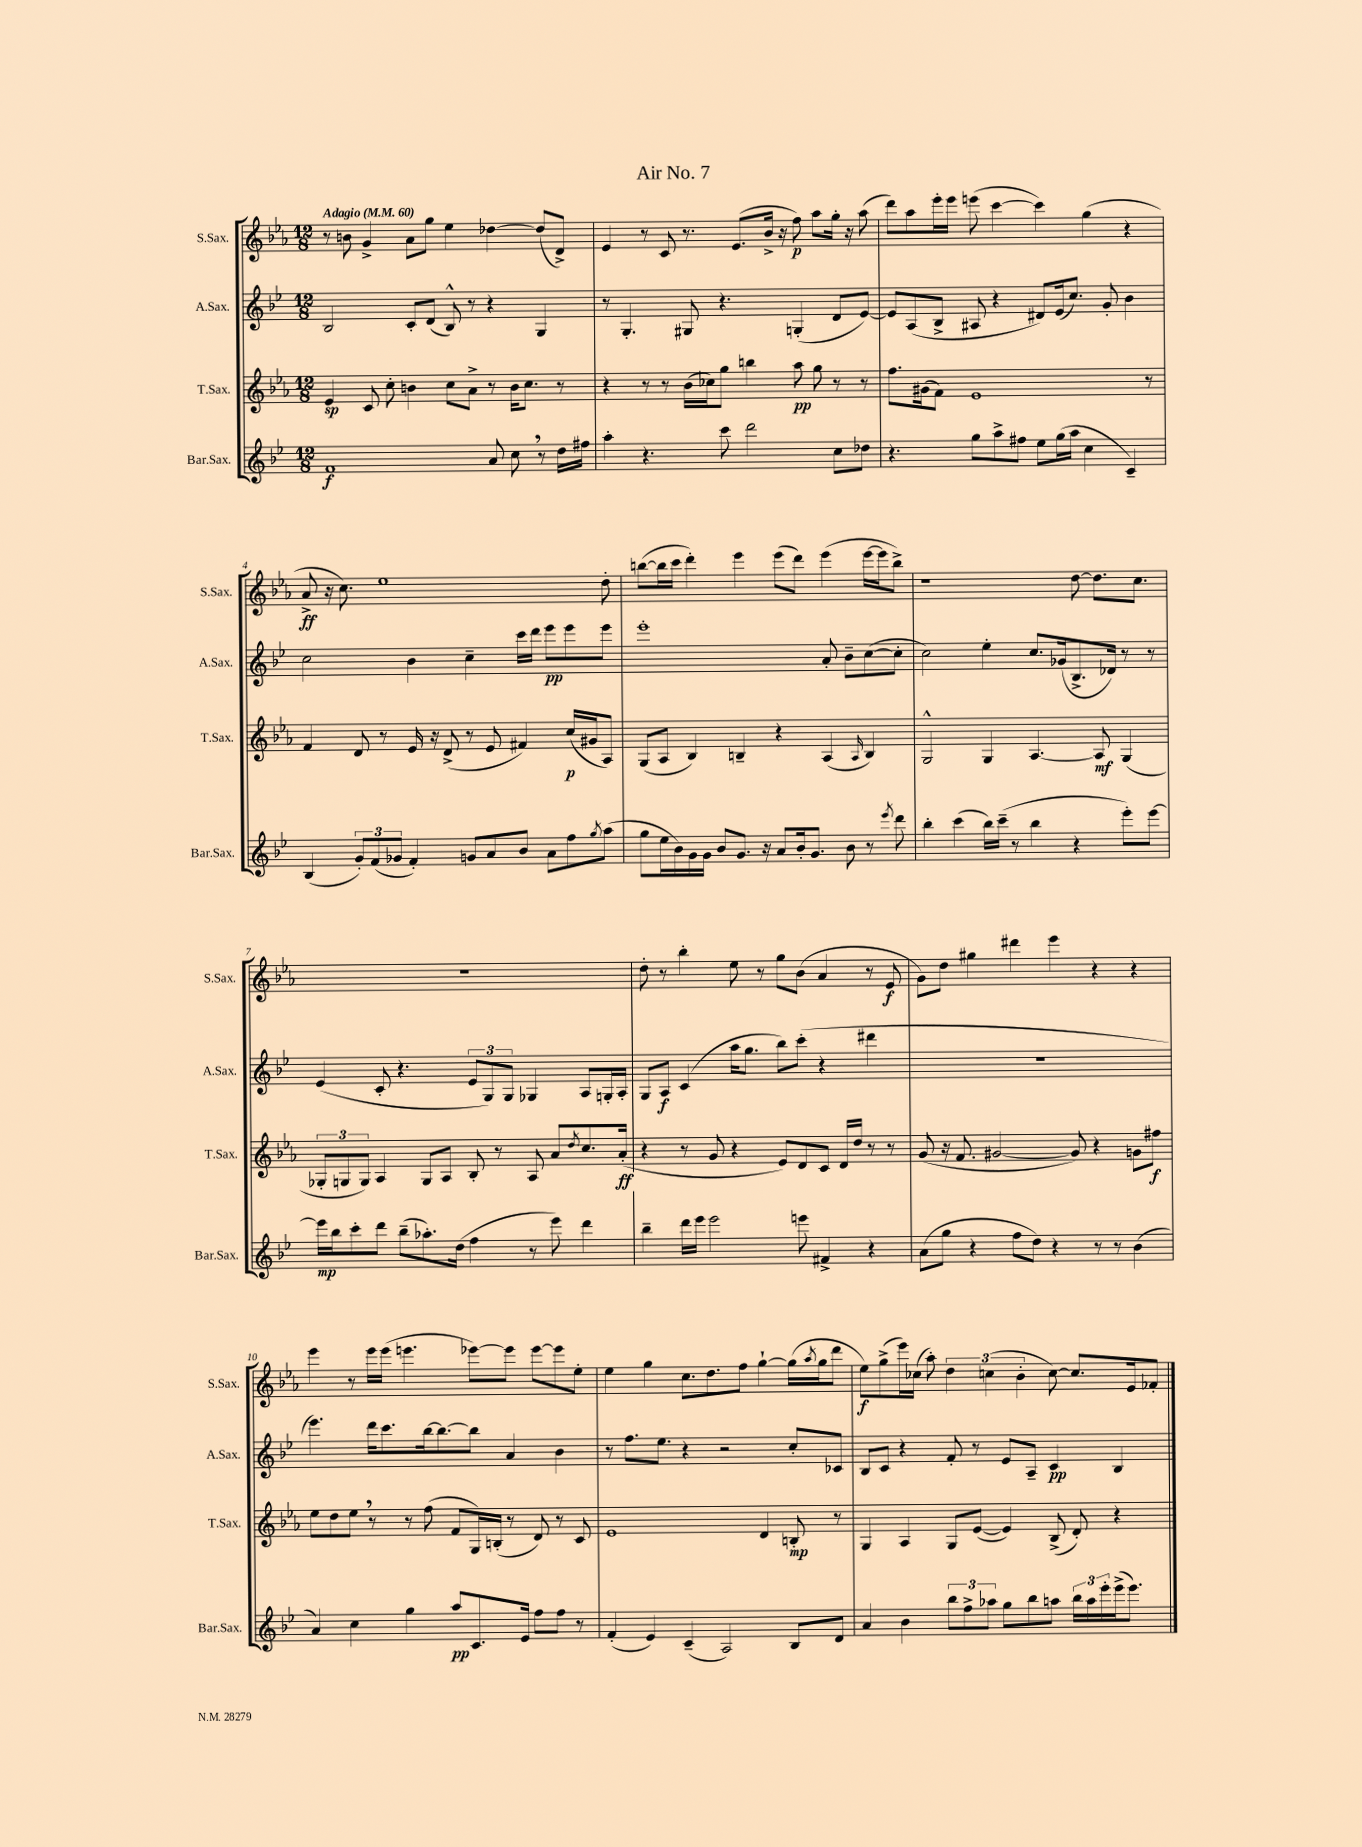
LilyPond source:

\header { title = "Air No. 7" }
<<
\new StaffGroup <<
\new Staff = "s0" \with { instrumentName = "S.Sax." shortInstrumentName = "S.Sax." } {
    \clef treble \key ees \major \numericTimeSignature \time 12/8 \tempo "Adagio" 4 = 60
    r8 b'8 g'4-> aes'8 g''8 ees''4 des''4~ des''8( d'8->) |
    ees'4 r8 c'8 r8. ees'8.( bes'16-> r16 f''8\p) aes''8 g''16-. r16 aes''8( |
    d'''8) aes''8 ees'''16-. ees'''16 e'''8( c'''4~ c'''4) g''4( r4 |
    aes'8->\ff r16 c''8.) ees''1 d''8-. |
    b''8~( b''16 c'''16 d'''4-.) ees'''4 ees'''8( d'''8) ees'''4( ees'''16~ ees'''16 b''8->) |
    r1 d''8~ d''8. c''8. |
    R1. |
    d''8-. r8 bes''4-. ees''8 r8 g''8 bes'8( aes'4 r8 ees'8\f |
    g'8) d''8 gis''4 dis'''4 ees'''4 r4 r4 |
    ees'''4 r8 ees'''16 ees'''16( e'''4. ees'''8~) ees'''8 ees'''8~ ees'''8 ees''8-. |
    ees''4 g''4 c''8. d''8. f''8 g''4~-! g''16( \acciaccatura { aes''8 } g''16 d'''8 |
    ees''8\f) g''8->( ees'''16) ces''16( aes''8-.) \tuplet 3/2 { d''4 c''4( bes'4-. } c''8~) c''8. ees'16 fes'8-. \bar "|." |
}
\new Staff = "s1" \with { instrumentName = "A.Sax." shortInstrumentName = "A.Sax." } {
    \clef treble \key bes \major \numericTimeSignature \time 12/8
    bes2 c'8-. d'8( bes8-^) r8 r4 g4 |
    r8 g4.-. gis8 r4. g4-.( d'8 ees'8~) |
    ees'8 a8( bes8-> ais8 r4 dis'8) ees'16( c''8.) g'8-. bes'4 |
    c''2 bes'4 c''4-- c'''16 d'''16 ees'''8\pp ees'''8 ees'''8 |
    ees'''1-. a'8-. bes'8-- c''8~( c''8-. |
    c''2) ees''4-. c''8. ges'16( bes8.-> des'16) r8 r8 |
    ees'4( c'8-. r4. \tuplet 3/2 { ees'8 g8) g8 } ges4 a8 g16-. a16-. |
    g8 a8\f c'4( a''16 g''8. bes''8) c'''8-.( r4 dis'''4 |
    R1. |
    ees'''4.) d'''16 c'''8. bes''16~ bes''8.~ bes''8 a'4 bes'4 |
    r8 f''8. ees''8. r4 r2 c''8-. ces'8 |
    bes8 c'8 r4 f'8-. r8 ees'8 a8-- c'4\pp bes4 \bar "|." |
}
\new Staff = "s2" \with { instrumentName = "T.Sax." shortInstrumentName = "T.Sax." } {
    \clef treble \key ees \major \numericTimeSignature \time 12/8
    ees'4\sp c'8 c''8-. b'4 c''8 aes'8-> r8 b'16 c''8. r8 |
    r4 r8 r8 bes'16( ces''16) g''8 b''4 aes''8\pp g''8 r8 r8 |
    f''8. gis'16( f'8) ees'1 r8 |
    f'4 d'8 r8 ees'16 r16 d'8->( r8 ees'8 fis'4) c''16\p( gis'16 aes8) |
    g8( aes8 bes4) b4-- r4 aes4( \grace { aes16 } b4) |
    g2-^ g4 aes4.~ aes8\mf g4( |
    \tuplet 3/2 { ges8-. g8 g8) } aes4 g8 aes8 bes8-. r8 aes8 aes'8 \acciaccatura { d''8 } c''8. aes'16-.\ff( |
    r4 r8 g'8 r4 ees'8) d'8 c'8 d'16 d''16 r8 r8 |
    g'8( r16 f'8. gis'2~ gis'8) r4 g'8 fis''8\f |
    ees''8 d''8 ees''8 \breathe r8 r8 f''8( f'8 g16) b16-.( r8 d'8) r8 c'8 |
    ees'1 d'4 b8-.\mp r8 |
    g4 aes4 g8 ees'8~( ees'4) bes8->( d'8-.) r4 \bar "|." |
}
\new Staff = "s3" \with { instrumentName = "Bar.Sax." shortInstrumentName = "Bar.Sax." } {
    \clef treble \key bes \major \numericTimeSignature \time 12/8
    f'1\f a'8 c''8 \breathe r8 d''16 fis''16 |
    a''4-. r4. c'''8 d'''2 c''8 des''8 |
    r4. g''8 a''8-> fis''8 ees''8 g''16( a''16 c''4 c'4--) |
    bes4( \tuplet 3/2 { g'8-.) f'8( ges'8 } f'4-.) g'8 a'8 bes'8 a'8 f''8 \acciaccatura { g''8 } a''8( |
    g''8 ees''16 bes'16) g'16 g'16 bes'8 g'8. r16 a'8 bes'16-. g'8. bes'8 r8 \acciaccatura { ees'''8 } d'''8 |
    bes''4-. c'''4( bes''16) c'''16--( r8 bes''4 r4 ees'''8-.) ees'''8~ |
    ees'''16\mp bes''16 c'''8-. d'''8 bes''8--( aes''8.-.) d''16( f''4 r8 ees'''8) d'''4 |
    bes''4-- d'''16 ees'''16 ees'''2 e'''8 fis'4-> r4 |
    a'8( g''8 r4 f''8 d''8) r4 r8 r8 bes'4( |
    a'4) c''4 g''4 a''8\pp c'8. ees'16 f''8 f''8 r8 |
    f'4-.( ees'4) c'4--( a2) bes8 d'8 |
    a'4 bes'4 \tuplet 3/2 { bes''8 f''8-> aes''8 } g''8 bes''8 a''8 \tuplet 3/2 { bes''16 a''16 ees'''16-. } ees'''16->( ees'''8.) \bar "|." |
}
>>
>>
